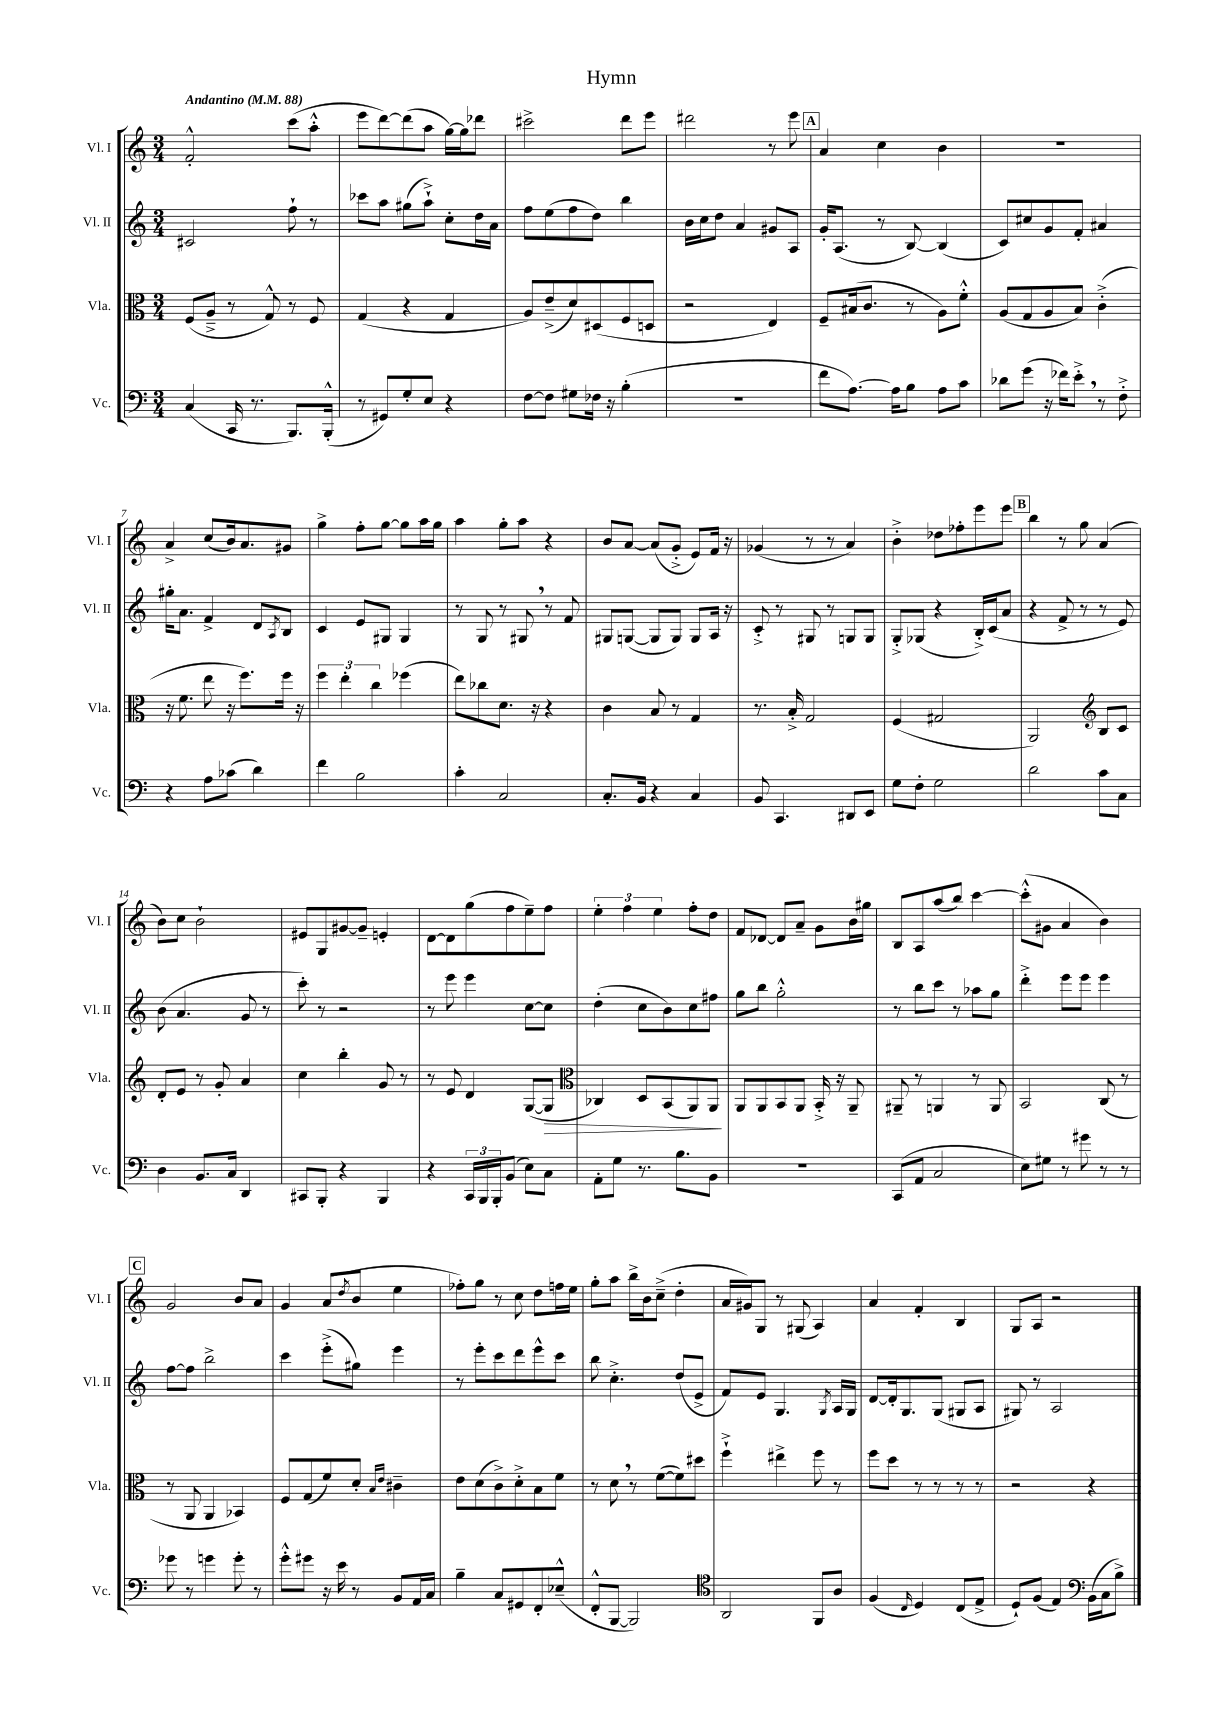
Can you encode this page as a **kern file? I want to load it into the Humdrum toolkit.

**kern	**kern	**kern	**kern
*staff4	*staff3	*staff2	*staff1
*clefF4	*clefC3	*clefG2	*clefG2
*k[]	*k[]	*k[]	*k[]
*M3/4	*M3/4	*M3/4	*M3/4
*MM88	*MM88	*MM88	*MM88
(4C	(8F	2c#	2f'^^
.	8A~^	.	.
16CC	8r	.	.
8.r	.	.	.
.	8G^^)	.	.
8.BBB)	8r	8ff`	(8ccc
.	8F	8r	8aa'^^
(16BBB'^^	.	.	.
=	=	=	=
8r	(4G	8ccc-	8eee
8GG#)	.	8aa	[8ddd)
8G'	4r	(8gg#	(8ddd]
8E	.	8aa`^)	8aa
4r	4G	8cc'	[16gg)
.	.	.	16gg]
.	.	16dd	8ddd-
.	.	16a	.
=	=	=	=
[8F	8A)	8ff	2ccc#^
8F]	(8e~^	(8ee	.
8G#	8d)	8ff	.
16F-	(8D#	8dd)	.
16r	.	.	.
(4B'	8F	4bb	8ddd
.	8D	.	8eee
=	=	=	=
2.r	2r	16b	2ddd#
.	.	16cc	.
.	.	8dd	.
.	.	4a	.
.	4E)	8g#	8r
.	.	8A	8eee
=	=	=	=
8f	8F~	16g'	4a
.	.	(8.A	.
[8.A)	(16B#	.	.
.	8.c	.	.
.	.	8r	4cc
16A]	.	.	.
8B	8r	[8B)	.
8A	8A)	(4B]	4b
8c	8f'^^	.	.
=	=	=	=
8d-	(8A	8c)	2.r
(8g	8G	8cc#	.
16r	8A	8g	.
16f-)	.	.	.
8e'^	8B)	8f'	.
8r	(4c'^	4a#	.
8F'^	.	.	.
=	=	=	=
4r	16r	16gg#'	4a^
.	8.f	8.a	.
8A	8ee	4f^	(8cc
(8c-	16r	.	16b)
.	8.ff)	.	8.a
4d)	.	8d	.
.	.	8qA	.
.	16ff	8B	8g#
.	16r	.	.
=	=	=	=
4f	6ff	4c	4gg^
.	6ee'	.	.
2B	.	8e	8ff'
.	6cc	.	.
.	.	8G#	[8gg
.	(4ff-	4G#	8gg]
.	.	.	16aa
.	.	.	16gg
=	=	=	=
4c'	8ee)	8r	4aa
.	8cc-	8G	.
2C	8.d	8r	8gg'
.	.	8G#	8aa
.	16r	.	.
.	4r	8r	4r
.	.	8f	.
=	=	=	=
8.C'	4c	8G#	8b
.	.	([8G	[8a
16BB	.	.	.
4r	8B	8G]	(8a]
.	8r	8G)	8g'^
4C	4G	8G	8e)
.	.	16A	16f
.	.	16r	16r
=	=	=	=
8BB	8.r	8c'^	(4g-
4.CC	.	8r	.
.	16B'^	.	.
.	2G	8G#	8r
.	.	8r	8r
8DD#	.	8G	4a)
8EE	.	8G	.
=	=	=	=
8G	(4F	8G'^	4b'^
8F'	.	(8G-	.
2G	2G#	4r	8dd-
.	.	.	8ff-'
.	.	16B'^)	8eee
.	.	(16c	.
.	.	8a	8eee
=	=	=	=
2d	2AA)	4r	4bb
.	.	8f^	8r
.	.	8r	8gg
*	*clefG2	*	*
8c	8B	8r	(4a
8C	8c	8e)	.
=	=	=	=
4D	8d'	(8b	8b)
.	8e	4.a	8cc
8.BB	8r	.	2b`
.	8g'	.	.
16C	.	.	.
4DD	4a	8g	.
.	.	8r	.
=	=	=	=
8CC#	4cc	8ccc')	8e#
8BBB'	.	8r	8G
4r	4bb'	2r	[8g#
.	.	.	8g#~]
4BBB	8g	.	4e'
.	8r	.	.
=	=	=	=
4r	8r	8r	[8d
.	8e	8eee	8d]
24CC	4d	4eee	(8gg
24BBB	.	.	.
24BBB'	.	.	.
(8BB	.	.	8ff
8E)	([8G	[8cc	8ee~)
8C	8G]	8cc]	8ff
=	=	=	=
*	*clefC3	*	*
8AA'	4C-)	(4dd'	6ee'
8G	.	.	.
.	.	.	6ff
8.r	8D	8cc	.
.	.	.	6ee
.	(8BB	8b)	.
8.B	.	.	.
.	8AA)	8cc	8ff'
8BB	8AA	8ff#	8dd
=	=	=	=
2.r	8AA	8gg	8f
.	8AA	8bb	[8d-
.	8BB	2gg'^^	8d-]
.	8AA	.	8a~
.	16BB'^	.	8g
.	16r	.	.
.	8AA~	.	16b
.	.	.	16gg#
=	=	=	=
(8CC	8AA#~	8r	8B
8AA	8r	8bb	8A
2C	4AA	8ccc	(8aa
.	.	8r	8bb)
.	8r	8aa-	[4ccc
.	8AA	8gg	.
=	=	=	=
8E)	2BB	4ddd'^	(8ccc'^^]
8G#	.	.	8g#
8r	.	8eee	4a
8g#	.	8eee	.
8r	(8C	4eee	4b)
8r	8r	.	.
=	=	=	=
8g-	8r	[8ff	2g
8r	8AA	8ff]	.
4g	4AA	2bb^	.
8g'	4BB-)	.	8b
8r	.	.	8a
=	=	=	=
8g'^^	8F	4ccc	4g
8g#	(8G	.	.
16r	8f)	(8eee'^	(8a
16e	.	.	.
.	.	.	8qdd
8r	8d'	8gg#)	8b
.	16qqB	.	.
.	16qqe	.	.
8BB	4c#~	4eee	4ee
16AA	.	.	.
16C	.	.	.
=	=	=	=
4B~	8e	8r	8ff-')
.	(8d	8eee'	8gg
8C	8c^)	8ccc	8r
8GG#	8d'^	8ddd	8cc
8FF'	8B	8eee^^	8dd
(8E-~^^	8f	8ccc	16ff
.	.	.	16ee
=	=	=	=
8FF'^^	8r	8bb	8gg'
[8BBB	8d	4.cc'^	8aa
2BBB])	8r	.	16bb^
.	.	.	16b
.	([8f	.	(8cc~^
.	8f])	(8dd	4dd'
.	8dd#	8e^	.
=	=	=	=
*clefC4	*	*	*
2AA	4ff`^	8f)	16a
.	.	.	16g#)
.	.	8e	8G
.	4ee#^	4.G	8r
.	.	.	(8G#
8FF	8ff	.	4A)
.	.	8qG	.
8A	8r	16A	.
.	.	16G	.
=	=	=	=
(4F	8ff	[8d	4a
.	8dd	16d']	.
.	.	8.G	.
16qqC	.	.	.
4D)	8r	.	4f'
.	8r	(8G	.
(8C	8r	8G#	4B
8E^	8r	8A	.
=	=	=	=
8D`)	2r	8G#)	8G
(8F	.	8r	8A
4E)	.	2A	2r
*clefF4	*	*	*
(16BB	4r	.	.
16C	.	.	.
8B^)	.	.	.
==	==	==	==
*-	*-	*-	*-
